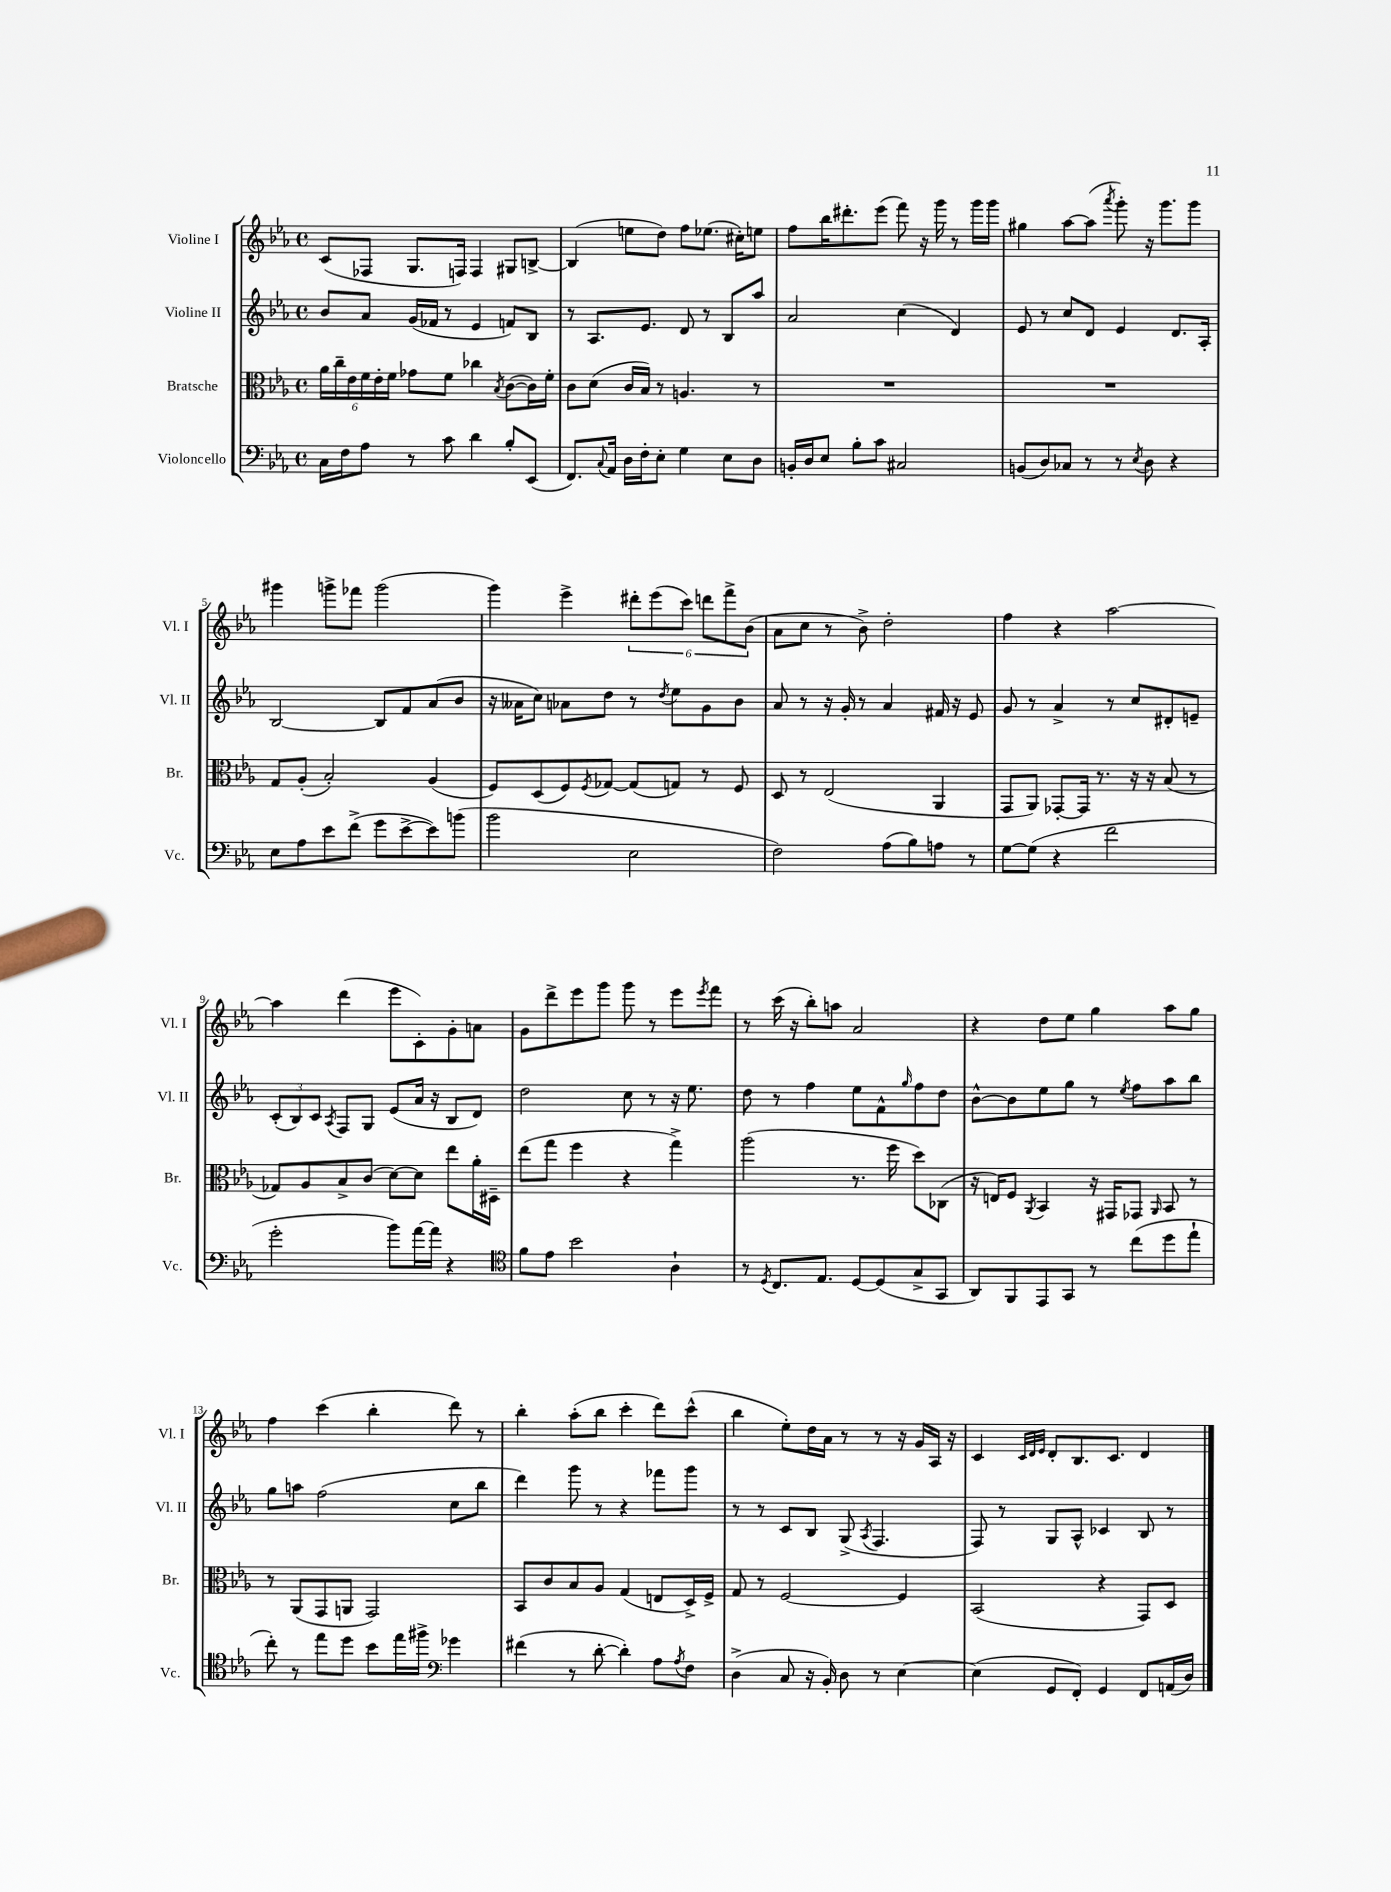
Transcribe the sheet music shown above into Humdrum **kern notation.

**kern	**kern	**kern	**kern
*staff4	*staff3	*staff2	*staff1
*clefF4	*clefC3	*clefG2	*clefG2
*k[b-e-a-]	*k[b-e-a-]	*k[b-e-a-]	*k[b-e-a-]
*M4/4	*M4/4	*M4/4	*M4/4
*met(c)	*met(c)	*met(c)	*met(c)
16C	24a-	8b-	(8c
.	24cc~	.	.
16F	.	.	.
.	24e-	.	.
8A-	24f	8a-	8F-
.	24e-'	.	.
.	24f	.	.
8r	8g-	(16g	8.G
.	.	16f-	.
8c	8f	8r	.
.	.	.	16F)
4d	4cc-	4e-	4F
.	8qB-	.	.
8B-'	([8c	8f)	8G#
(8EE-	16c])	8B-	[8B^
.	16f'	.	.
=	=	=	=
8.FF)	8c	8r	(4B]
.	(8d	8.A-	.
8qqC	.	.	.
16AA-	.	.	.
16D	16c	.	8ee
16F'	16B-)	8.e-	.
8E-'	8r	.	8dd)
4G	4.A	8d	8ff
.	.	8r	(8.ee-
8E-	.	8B-	.
.	.	.	16cc#')
8D	8r	8aa-	8ee
=	=	=	=
16BB'	1r	2a-	8ff
16D	.	.	.
8E-	.	.	16bb-
.	.	.	8.ddd#'
8B-'	.	.	.
8c	.	.	(8eee-
2C#	.	(4cc	8fff)
.	.	.	16r
.	.	.	16ggg
.	.	4d)	8r
.	.	.	16ggg
.	.	.	16ggg
=	=	=	=
(8BB	1r	8e-	4gg#
8D)	.	8r	.
8C-	.	8cc	[8aa-
8r	.	8d	(8aa-]
.	.	.	8qaaa-
8r	.	4e-	8ggg')
8qE-	.	.	.
8D	.	.	16r
.	.	.	8.ggg
4r	.	8.d	.
.	.	.	8ggg
.	.	16A-'	.
=	=	=	=
8E-	8G	[2B-	4ggg#
8A-	(8A-'	.	.
8e-	2B-')	.	8ggg^
(8f^	.	.	8fff-
8g	.	8B-]	(2ggg
[8e-^	.	8f	.
8e-])	(4A-	(8a-	.
(8b	.	8b-	.
=	=	=	=
2b-	8F)	16r	4ggg)
.	.	16a--	.
.	(8D	8cc)	.
.	8F)	8a-	4eee-^
.	8qF	.	.
.	[8G-	8dd	.
2E-	(8G-]	8r	12ddd#'
.	.	.	(12eee-
.	.	8qdd	.
.	8G)	8ee-	.
.	.	.	12ccc)
.	8r	8g	12ddd
.	.	.	12fff^
.	8F	8b-	.
.	.	.	(12b-
=	=	=	=
2F)	8D	8a-	8a-
.	8r	8r	8cc
.	(2E-	16r	8r
.	.	16g'	.
.	.	8r	8b-^)
(8A-	.	4a-	2dd'
8B-)	.	.	.
8A	4AA-	16f#	.
.	.	16r	.
8r	.	8e-	.
=	=	=	=
[8G	8GG	8g	4ff
(8G]	8AA-)	8r	.
4r	[8GG-'	4a-^	4r
.	16GG-]	.	.
.	8.r	.	.
2f	.	8r	[2aa-
.	16r	8cc	.
.	16r	.	.
.	(8B-	8d#'	.
.	8r	8e~	.
=	=	=	=
2g'	8G-)	(12c'	4aa-]
.	.	12B-)	.
.	8A-	.	.
.	.	12c	.
.	.	8qA-	.
.	8B-^	8F	(4ddd
.	(8c	8G	.
8b-)	[8d)	(8e-	8eee-
[16a-	8d]	16a-	8c')
16a-]	.	16r	.
4r	8ee-	8B-	8g'
.	16a-'	8d)	8a
.	16D#~	.	.
=	=	=	=
*clefC4	*	*	*
8f	(8ee-	2dd	8g
8e-	8gg	.	8ddd^
2b-	4ff	.	8eee-
.	.	.	8ggg
.	4r	8cc	8ggg
.	.	8r	8r
4A-`	4gg^)	16r	8eee-
.	.	8.ee-	.
.	.	.	8qeee-
.	.	.	8fff
=	=	=	=
8r	(2aa-	8dd	8r
8qD	.	.	.
8.C	.	8r	(16ccc
.	.	.	16r
.	.	4ff	8bb-')
8.E-	.	.	.
.	.	.	8aa
[8D	8.r	8ee-	2a-
(8D]	.	8f^^	.
.	16ff	.	.
.	.	16qqgg	.
8G^	8dd)	8ff	.
8GG	(8C-	8dd	.
=	=	=	=
8AA-)	16r	[8b-^^	4r
.	16E)	.	.
8FF	8F	8b-]	.
.	8qAA-	.	.
8EE-	4BB-	8ee-	8dd
8GG	.	8gg	8ee-
8r	16r	8r	4gg
.	16GG#	.	.
.	.	8qee-	.
(8cc	8GG-	8ff	.
.	16qqAA-	.	.
8dd	8BB-	8aa-	8aa-
8ee-`	8r	8bb-	8gg
=	=	=	=
8cc')	8r	8gg	4ff
8r	(8AA-	8aa	.
8ee-	8GG	(2ff	(4ccc
8dd	8AA	.	.
8b-	2GG)	.	4bb-'
16ee-	.	.	.
16ff#^	.	.	.
*clefF4	*	*	*
4g-	.	8cc	8ddd)
.	.	8bb-	8r
=	=	=	=
(4f#	8BB-	4ddd)	4bb-'
.	8c	.	.
8r	8B-	8ggg	(8aa-'
[8d'	8A-	8r	8bb-
4d'])	(4G	4r	4ccc'
8A-	8E	8fff-	8ddd)
8qA-	.	.	.
8F	16D^)	8ggg	(8ccc^^
.	16F^	.	.
=	=	=	=
(4D^	8G	8r	4bb-
.	8r	8r	.
8C	[2F	8c	8ee-')
16r	.	8B-	16dd
16BB-')	.	.	16a-
8D	.	(8G^	8r
.	.	8qA-	.
8r	.	4.F	8r
[4E-	4F]	.	16r
.	.	.	16g
.	.	.	16A-
.	.	.	16r
=	=	=	=
(4E-]	(2BB-	8F)	4c
.	.	8r	.
.	.	.	32qqc
.	.	.	32qqd
.	.	.	32qqe-
8GG	.	8G	8d'
8FF')	.	8A-^^	8.B-
4GG	4r	4c-	.
.	.	.	8.c
8FF	8GG)	8B-	4d
(16AA	8D	8r	.
16D)	.	.	.
==	==	==	==
*-	*-	*-	*-
